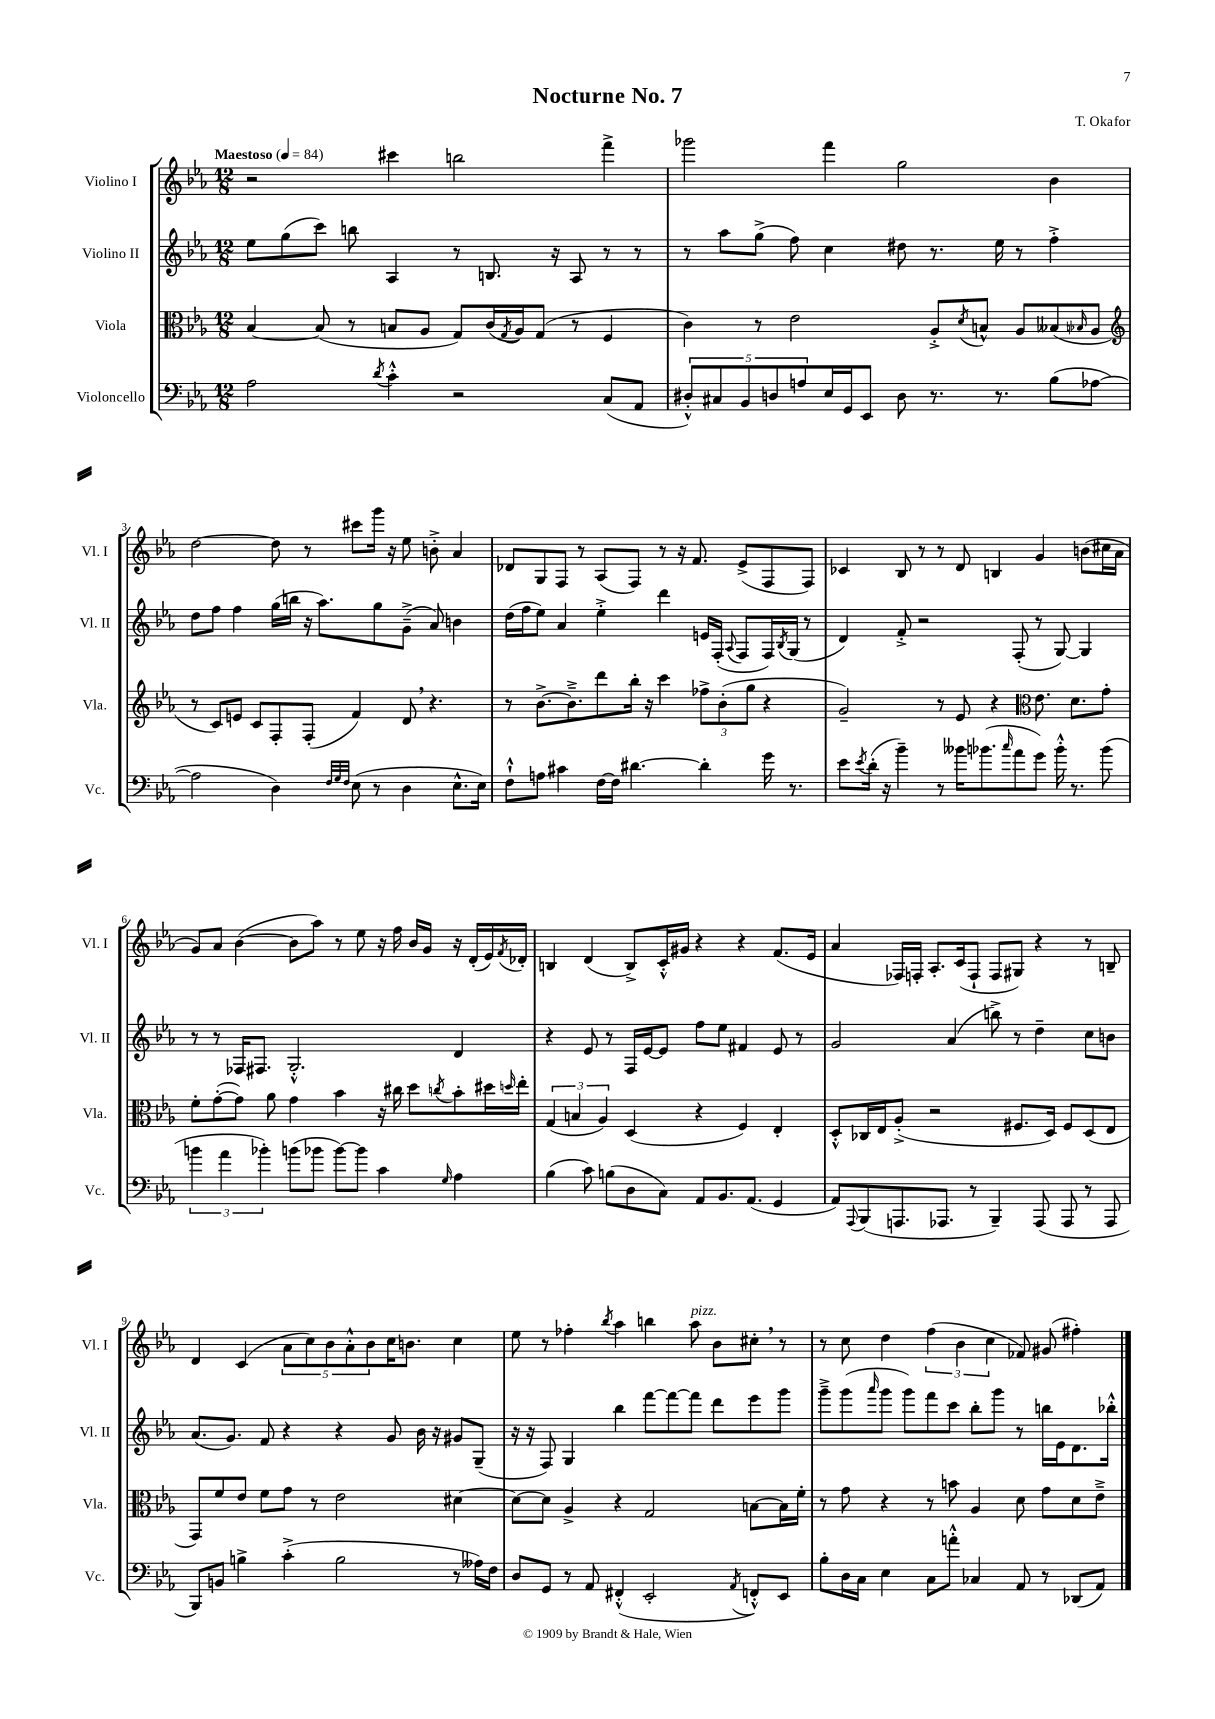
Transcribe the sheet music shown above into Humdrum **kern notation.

**kern	**kern	**kern	**kern
*staff4	*staff3	*staff2	*staff1
*clefF4	*clefC3	*clefG2	*clefG2
*k[b-e-a-]	*k[b-e-a-]	*k[b-e-a-]	*k[b-e-a-]
*M12/8	*M12/8	*M12/8	*M12/8
*MM84	*MM84	*MM84	*MM84
2A-\	[4B-/	8ee-\L	2r
.	.	(8gg\	.
.	(8B-/]	8ccc\J)	.
.	8r	8bb\	.
8qd/	.	.	.
4c'^^\	8B/L	4A-/	4ccc#\
.	8A-/J	.	.
2r	8G/L)	8r	2bb\
.	(16c/L	8.B/	.
.	8qG/	.	.
.	16A-/J)	.	.
.	(8G/J	.	.
.	.	16r	.
.	8r	8A-/	.
(8C/L	4F/	8r	4fff^\
8AA-/J	.	8r	.
=	=	=	=
10D#'^^/L)	4c\)	8r	2ggg-\
10C#/	.	.	.
.	.	8aa-\L	.
10BB-/	.	.	.
.	8r	(8gg^\J	.
10D/	.	.	.
.	2e-\	8ff\)	.
10A/	.	.	.
16E-/L	.	4cc\	4fff\
16GG/J	.	.	.
8EE-/J	.	.	.
8D\	.	8dd#\	2gg\
8.r	8A-'^/L	8.r	.
.	8qd/	.	.
.	8B^^/J	.	.
8.r	.	16ee-\	.
.	8A-/L	8r	.
(8B-\L	(8B--/	4ff'^\	4b-\
.	16qqB-/	.	.
[8A-\J	8A-/J	.	.
=	=	=	=
*	*clefG2	*	*
2A-\]	8r	8dd\L	[2dd\
.	8c/L)	8ff\J	.
.	8e/J	4ff\	.
.	8c/L	.	.
4D\)	8F'/	(16gg\LL	8dd\]
.	.	16bb\JJ	.
.	(8F'/J	16r	8r
.	.	8.aa-\L)	.
32qqF/LLL	.	.	.
32qqG/	.	.	.
32qqF/JJJ	.	.	.
(8E-\	4f/)	.	8ccc#\L
8r	.	8gg\	16ggg\Jk
.	.	.	16r
4D\	8d/	(8g~^\J	8ee-\
.	4.r	8a-/)	8b'^\
8.E-^^\L	.	4b\	4a-/
16E-\Jk)	.	.	.
=	=	=	=
8F`^^\L	8r	(16dd\LL	8d-/L
.	.	16ff\J	.
8A\J	[8.b-^\L	8ee-\J)	8G/
4c#\	.	4a-/	8F/J
.	8.b-~^\]	.	.
.	.	.	8r
[16F\LL	8ddd\	4ee-'^\	(8A-/L
16F\]JJ	.	.	.
[4.d#\	16bb-'\Jk	.	8F/J)
.	16r	.	.
.	4ccc\	4ddd\	8r
.	.	.	16r
.	.	.	8.f/
4d#'\]	12ff-^\L	16e/LL	.
.	.	(16F'/JJ	.
.	(12b-'\	.	.
.	.	8qqA-/	.
.	.	8F/L	(8e-^/L
.	12gg\J	.	.
16g\	4r	16F/L)	8F/
.	.	8qB-/	.
8.r	.	(16G/JJ	.
.	.	8r	8F/J)
=	=	=	=
8e-\L	2g~/)	4d/)	4c-/
8qe-/	.	.	.
(16d'\Jk	.	.	.
16r	.	.	.
4b-~\)	.	8f'^/	8B-/
.	.	2r	8r
8r	8r	.	8r
16b--\LK	8e-/	.	8d/
(8.b-\	.	.	.
.	4r	.	4B/
16qqcc/	.	.	.
8a-\	.	(8F'/	.
*	*clefC3	*	*
8g\J)	8.e-\	8r	4g/
16b-'^^\	.	[8G/)	.
8.r	8.d\L	.	.
.	.	4G/]	(8b\L
(8b-\	8g'\J	.	16cc#\L
.	.	.	16a-\JJ
=	=	=	=
6b\	8f'\L	8r	8g/L)
.	([8g'\	8r	8a-/J
6a-\	.	.	.
.	8g\]J)	16F-/LK	([4b-\
.	.	8.F#/J	.
6b-'\)	.	.	.
.	8a-\	.	.
(8b\L	4g\	2.G'^^/	8b-\]L
8b-\J	.	.	8aa-\J)
[8b-\L)	4b-\	.	8r
8b-\]J	.	.	8ee-\
4c\	16r	.	16r
.	16cc#\	.	16ff\
.	8dd\L	.	16b-/LL
.	.	.	16g/JJ
16qqG/	8qcc/	.	.
4A-\	8b-'\	4d/	16r
.	.	.	(16d'/LL
.	16dd#\L	.	16e-/)
.	16qqdd/	.	8qf/
.	16ee-'\JJ	.	16d-'/JJ
=	=	=	=
(4B-\	(6G/	4r	4B/
.	6B/	.	.
8c\)	.	8e-/	(4d/
.	6A-/)	.	.
(8B\L	.	8r	.
8D\	(4D/	16F/LL	8B^/L)
.	.	[16e-/J	.
8C\J)	.	8e-/]J	16c'^^/L
.	.	.	16g#/JJ
8AA-/L	4r	8ff\L	4r
8.BB-/	.	8ee-\J	.
.	4F/)	4f#/	4r
(8.AA-/J	.	.	.
4GG/	4E-'/	8e-/	(8.f/L
.	.	8r	.
.	.	.	16e-/Jk
=	=	=	=
8AA-/L)	8D'^^/L	2g/	4a-/
8qqAAA-/	.	.	.
(8BBB-/	16C-/L	.	.
.	16E-/J	.	.
8.AAA/	(8A-'^/J	.	16F-/LL)
.	.	.	16F'/JJ
.	2r	.	8.A-'/L
8.AAA-/J	.	.	.
.	.	(4a-/	.
.	.	.	(16c/k
8r	.	.	8F`/J
4BBB-~/)	.	8bb^\)	8F/L
.	8.F#/L	8r	8G#/J)
(8AAA-/	.	4dd~\	4r
.	16D/Jk)	.	.
8AAA-/	8F#/L	.	.
8r	(8D/	8cc\L	8r
8AAA-/	8E-/J	8b\J	8B~/
=	=	=	=
8BBB-/L)	8GG/L)	(8.a-/L	4d/
8BB/J	8f/	.	.
.	.	8.g/J)	.
4B^\	8e-/J	.	(4c/
.	8f\L	8f/	.
(4c'^\	8g\J	4r	10a-\L
.	.	.	10cc\)
.	8r	.	.
.	.	.	10b-\
2B\	2e-\	4r	.
.	.	.	10a-'^^\
.	.	.	10b-\
.	.	8g/	16cc\K
.	.	.	8.b\J
.	.	16b-\	.
.	.	16r	.
8r	[4d#\	8g#/L	4cc\
16A--\LL)	.	(8G~/J	.
16F\JJ	.	.	.
=	=	=	=
8D/L	8d#\_L	16r	8ee-\
.	.	16r	.
8GG/J	8d#\]J	8F/)	8r
8r	4A-^/	4G/	4ff-'\
8AA-/	.	.	.
.	.	.	8qbb-/
(4FF#'^^/	4r	4bb-\	4aa-\
2EE-'/	2G/	[8fff\L	4bb\
.	.	8fff\_	.
.	.	8fff\]J	8aa-\
.	.	8ddd\L	8b-\L
8qAA-/	.	.	.
8FF'^^/L)	[8B\L	8eee-\	8cc#'\J
8EE-/J	16B\]L	8ggg\J	8r
.	16f'\JJ	.	.
=	=	=	=
8B-'\L	8r	8ggg~^\L	8r
16D\L	8g\	(8ggg\	8cc\
16C\JJ	.	.	.
.	.	16qqaaa-/	.
4E-\	4r	8ggg\J	4dd\
.	.	8ggg\L)	.
8C\L	8r	8fff\	(6ff\
8a'^^\J	8b\	8ccc\J	.
.	.	.	6b-\
4C-/	4A-/	8bb-'\L	.
.	.	.	6cc\
.	.	8ggg\J	.
8AA-/	8d\	8r	8f-/)
8r	8g\L	16bb\LL	(8g#/
.	.	16e-\J	.
(8DD-/L	8d\	8.d\	4ff#'\)
8AA-/J)	8e-~^\J	.	.
.	.	16bb-'^^\Jk	.
==	==	==	==
*-	*-	*-	*-
